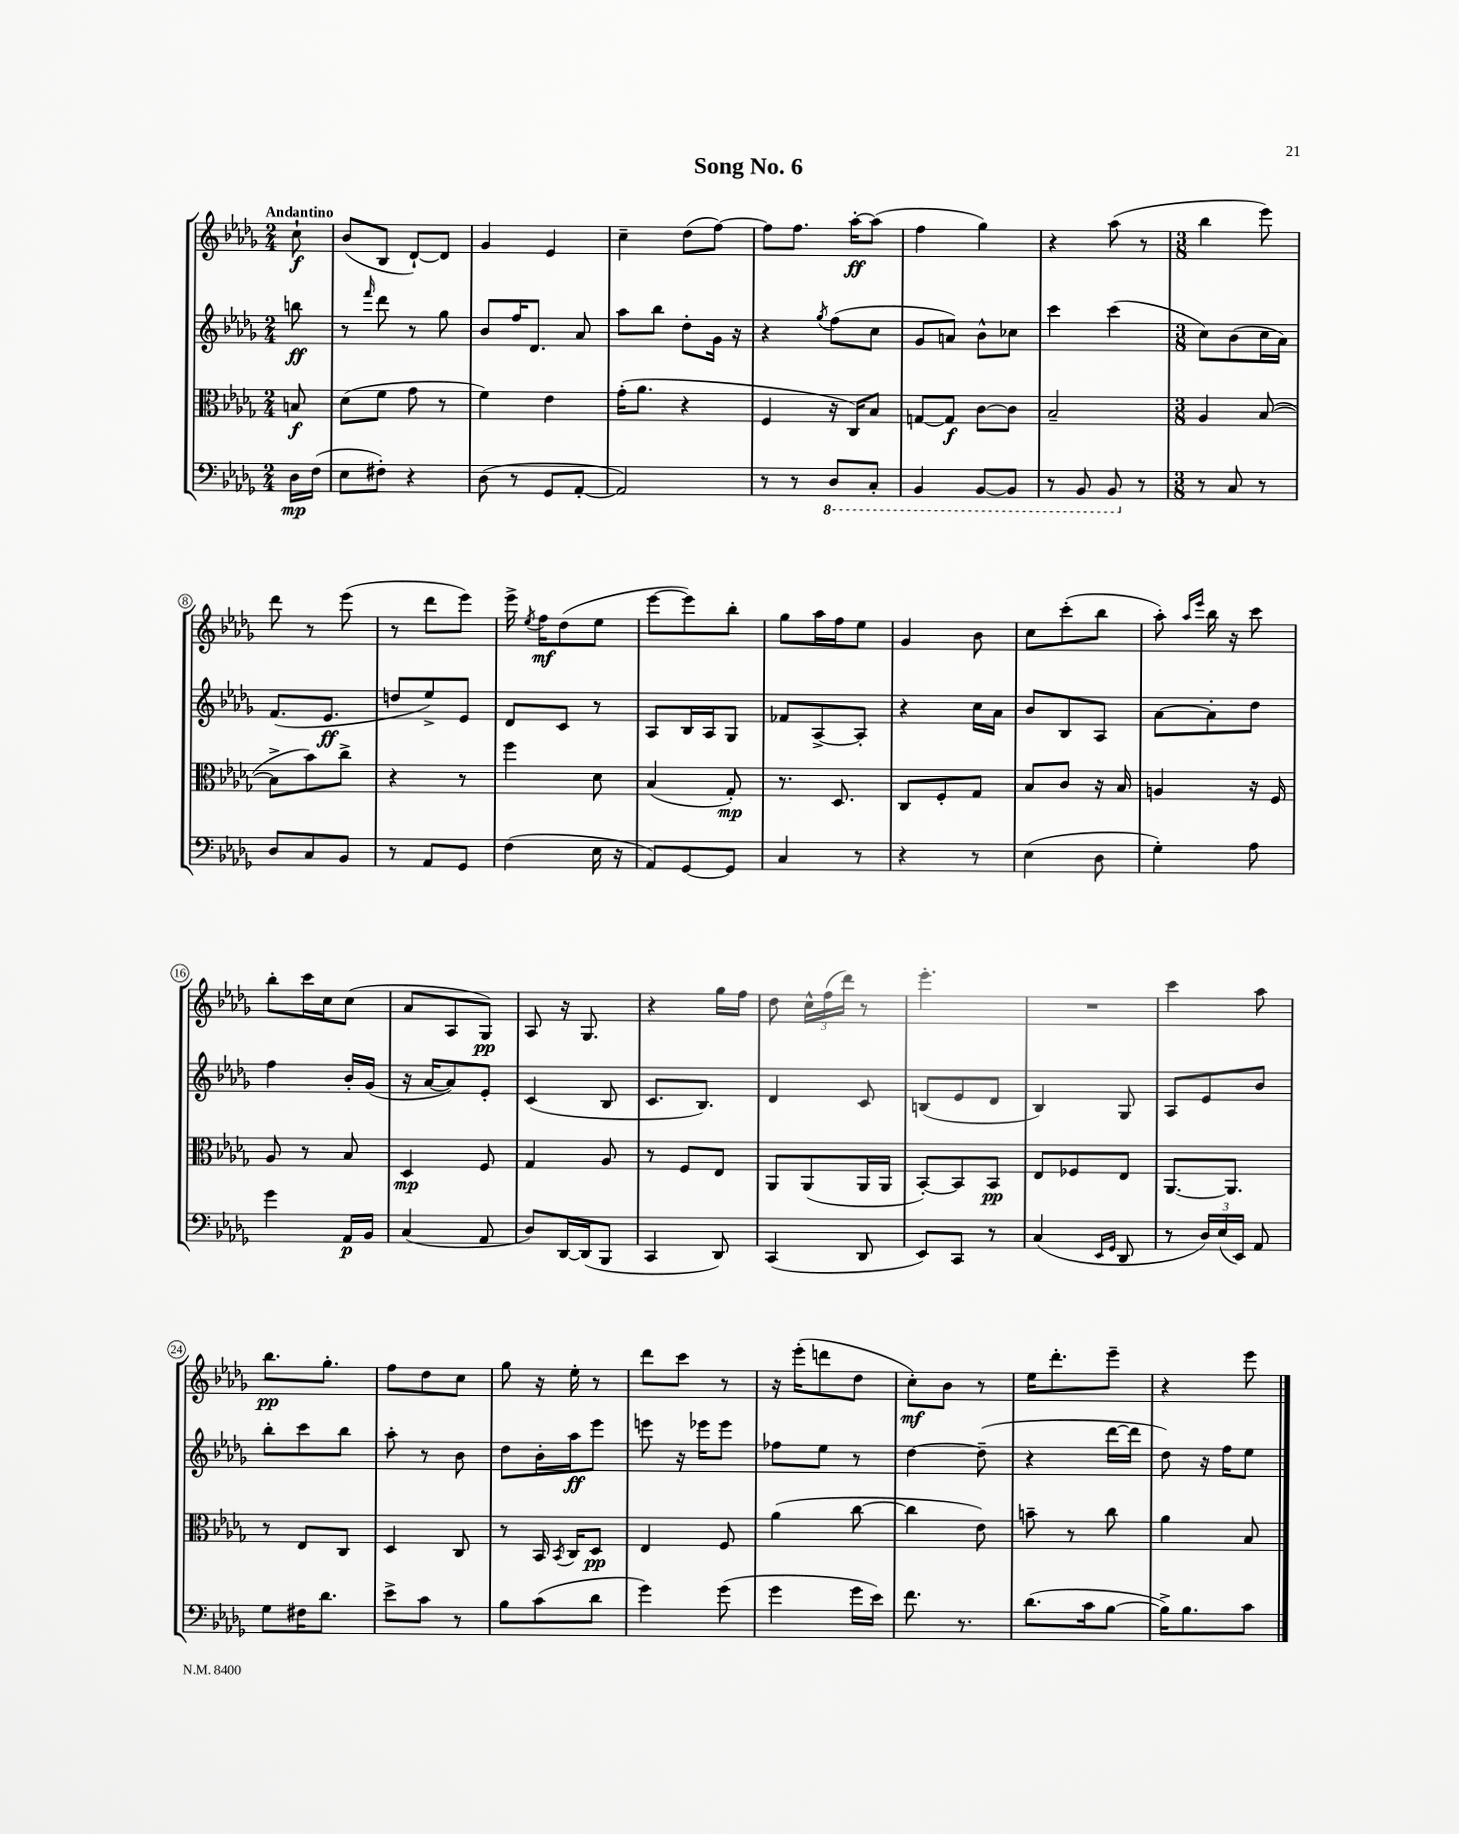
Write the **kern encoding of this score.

**kern	**kern	**kern	**kern
*staff4	*staff3	*staff2	*staff1
*clefF4	*clefC3	*clefG2	*clefG2
*k[b-e-a-d-g-]	*k[b-e-a-d-g-]	*k[b-e-a-d-g-]	*k[b-e-a-d-g-]
*M2/4	*M2/4	*M2/4	*M2/4
16D-	8B	8bb	8cc`
(16F	.	.	.
=	=	=	=
8E-	(8d-	8r	(8b-
.	.	16qqfff	.
8F#')	8f	8ddd-	8B-
4r	8g-	8r	[8d-`)
.	8r	8gg-	8d-]
=	=	=	=
(8D-	4f)	8b-	4g-
8r	.	16ff	.
.	.	8.d-	.
8GG-	4e-	.	4e-
[8AA-'	.	8a-	.
=	=	=	=
2AA-])	(16g-'	8aa-	4cc~
.	8.a-	.	.
.	.	8bb-	.
.	4r	8dd-'	(8dd-
.	.	16g-	[8ff)
.	.	16r	.
=	=	=	=
8r	4F	4r	8ff]
8r	.	.	8.ff
.	.	8qgg-	.
8DD-	16r	(8ff	.
.	16C)	.	[16aa-'
8CC'	8B-	8cc	(8aa-]
=	=	=	=
4BBB-	[8G	8g-	4ff
.	8G]	8a)	.
[8BBB-	[8c	8b-^^	4gg-)
8BBB-]	8c]	8cc-	.
=	=	=	=
8r	2B-~	4ccc	4r
8BBB-	.	.	.
8BBB-	.	(4ccc	(8aa-
8r	.	.	8r
=	=	=	=
*M3/8	*M3/8	*M3/8	*M3/8
8r	4A-	8cc)	4bb-
8C	.	(8b-	.
8r	([8B-	16cc	8eee-)
.	.	16a-)	.
=	=	=	=
8D-	8B-^]	(8.f	8ddd-
8C	8b-)	.	8r
.	.	8.e-	.
8BB-	8cc^	.	(8eee-
=	=	=	=
8r	4r	8dd	8r
8AA-	.	8ee-^)	8ddd-
8GG-	8r	8e-	8eee-)
=	=	=	=
(4F	4ff	8d-	16eee-^
.	.	.	8qee-
.	.	.	16ff
.	.	8c	(8dd-
16E-	8d-	8r	8ee-
16r	.	.	.
=	=	=	=
8AA-)	(4B-	8A-	[8eee-
[8GG-	.	16B-	8eee-])
.	.	16A-	.
8GG-]	8G-')	8G-	8bb-'
=	=	=	=
4C	8.r	8f-	8gg-
.	.	[8A-^	16aa-
.	8.D-	.	16ff
8r	.	8A-']	8ee-
=	=	=	=
4r	8C	4r	4g-
.	8F'	.	.
8r	8G-	16cc	8b-
.	.	16a-	.
=	=	=	=
(4E-	8B-	8b-	8cc
.	8c	8B-	(8ccc'
8D-	16r	8A-	8bb-
.	16B-	.	.
=	=	=	=
4G-')	4A	[8a-	8aa-')
.	.	.	16qqaa-
.	.	.	16qqeee-
.	.	8a-']	16bb-
.	.	.	16r
8A-	16r	8dd-	8ccc
.	16F	.	.
=	=	=	=
4g-	8A-	4ff	8bb-'
.	8r	.	16ccc
.	.	.	16cc
16AA-	8B-	16b-'	(8cc
16BB-	.	(16g-	.
=	=	=	=
(4C	4D-	16r	8a-
.	.	[16a-	.
.	.	8a-])	8A-
8AA-	8F	8e-'	8G-)
=	=	=	=
8D-)	4G-	(4c	8A-
[16DD-	.	.	16r
(16DD-]	.	.	8.G-
8BBB-	8A-	8B-	.
=	=	=	=
4CC	8r	8.c	4r
.	8F	.	.
.	.	8.B-)	.
8DD-)	8E-	.	16gg-
.	.	.	16ff
=	=	=	=
(4CC	8AA-	4d-	8dd-
.	(8AA-	.	24cc^^
.	.	.	(24ff
.	.	.	24ddd-)
8DD-	16AA-	8c	8r
.	16AA-	.	.
=	=	=	=
8EE-)	[8BB-')	(8B	4.eee-'
8CC	8BB-]	8e-	.
8r	8BB-	8d-	.
=	=	=	=
(4C	8E-	4B-)	4.r
.	8F-	.	.
16qqEE-	.	.	.
16qqGG-	.	.	.
8DD-	8E-	8G-	.
=	=	=	=
8r	[8.AA-	8A-	4ccc
24D-)	.	8e-	.
(24E-	.	.	.
.	8.AA-]	.	.
24EE-)	.	.	.
8AA-	.	8b-	8aa-
=	=	=	=
8G-	8r	8bb-'	8.bb-
16F#	8E-	8ccc	.
8.d-	.	.	8.gg-'
.	8C	8bb-	.
=	=	=	=
8e-^	4D-	8aa-'	8ff
8c	.	8r	8dd-
8r	8C	8b-	8cc
=	=	=	=
8B-	8r	8dd-	8gg-
(8c	16BB-	16b-'	16r
.	8qBB-	.	.
.	16C	16aa-	16ee-'
8d-	8D-	8eee-	8r
=	=	=	=
4g-)	4E-	8eee	8ddd-
.	.	16r	8ccc
.	.	16eee-	.
(8g-	8F	8eee-	8r
=	=	=	=
4g-	(4a-	8ff-	16r
.	.	.	(16eee-'
.	.	8ee-	8ddd
16g-	[8cc	8r	8dd-
16e-)	.	.	.
=	=	=	=
8.f	4cc]	[4dd-	8cc')
.	.	.	8b-
8.r	.	.	.
.	8e-)	(8dd-~]	8r
=	=	=	=
(8.d-	8b~	4r	16ee-
.	.	.	8.ddd-'
.	8r	.	.
16c	.	.	.
[8B-	8cc	[16ddd-	8eee-~
.	.	16ddd-]	.
=	=	=	=
16B-^])	4a-	8dd-)	4r
8.B-	.	.	.
.	.	16r	.
.	.	16ff	.
8c	8B-	8ee-	8eee-
==	==	==	==
*-	*-	*-	*-
